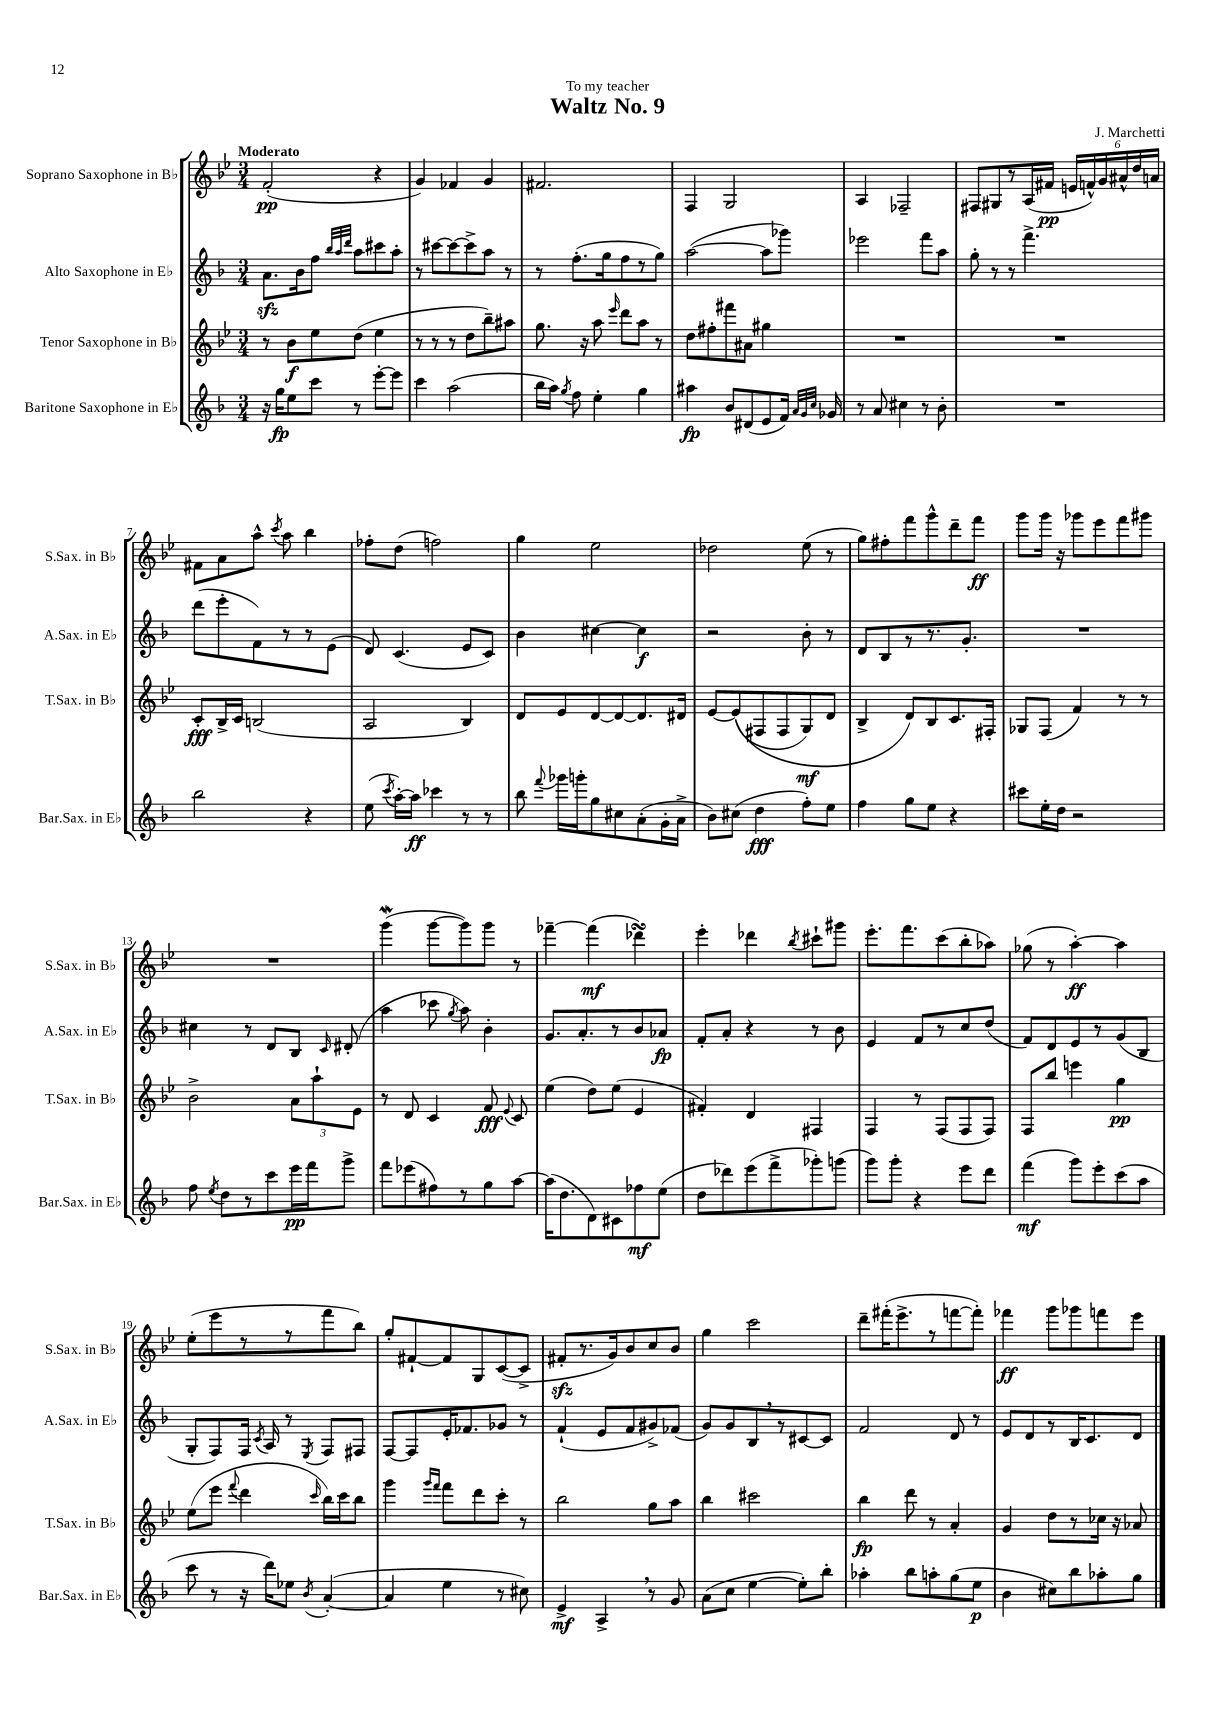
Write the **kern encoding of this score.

**kern	**dynam	**kern	**dynam	**kern	**dynam	**kern	**dynam
*part4	*part4	*part3	*part3	*part2	*part2	*part1	*part1
*staff4	*staff4	*staff3	*staff3	*staff2	*staff2	*staff1	*staff1
*I"Baritone Saxophone in E♭	*	*I"Tenor Saxophone in B♭	*	*I"Alto Saxophone in E♭	*	*I"Soprano Saxophone in B♭	*
*I'Bar.Sax. in E♭	*	*I'T.Sax. in B♭	*	*I'A.Sax. in E♭	*	*I'S.Sax. in B♭	*
*clefG2	*	*clefG2	*	*clefG2	*	*clefG2	*
*k[b-]	*	*k[b-e-]	*	*k[b-]	*	*k[b-e-]	*
*M3/4	*	*M3/4	*	*M3/4	*	*M3/4	*
=1	=1	=1	=1	=1	=1	=1	=1
!	!	!	!	!	!	!LO:TX:a:B:t=Moderato	!
16r	.	8r	.	8.azz\L	.	(2f'/	pp
16gg\KL	fp	.	.	.	.	.	.
8ee\	.	8b-\L	f	.	.	.	.
.	.	.	.	16b-\k	.	.	.
8ccc\J	.	8ee-\	.	8ff\J	.	.	.
.	.	.	.	32qqbb-/LLL	.	.	.
.	.	.	.	32qqaa/	.	.	.
.	.	.	.	32qqddd/JJJ	.	.	.
8r	.	(8dd\J	.	8aa\L	.	.	.
[8eee'\L	.	4ee-\	.	8ccc#X\	.	4r	.
8eee\J]	.	.	.	8aa'\J	.	.	.
=2	=2	=2	=2	=2	=2	=2	=2
4ccc\	.	8r	.	8r	.	4g/)	.
.	.	8r	.	[8ccc#X\L	.	.	.
(2aa\	.	8r	.	8ccc#\_	.	4f-X/	.
.	.	8dd\L	.	8ccc#^\]	.	.	.
.	.	8bb-~\)	.	8aa\J	.	4g/	.
.	.	8aa#X\J	.	8r	.	.	.
=3	=3	=3	=3	=3	=3	=3	=3
16bb-\LL	.	8.gg\	.	8r	.	2.f#X/	.
16aa\JJ)	.	.	.	.	.	.	.
8qgg/	.	.	.	.	.	.	.
8ff\	.	.	.	(8.ff'\L	.	.	.
.	.	16r	.	.	.	.	.
4ee'\	.	8aa\	.	.	.	.	.
.	.	.	.	16gg\k	.	.	.
.	.	16qqeee-/	.	.	.	.	.
.	.	8ddd\L	.	8ff\	.	.	.
4gg\	.	8aa\J	.	8r	.	.	.
.	.	8r	.	8gg\J)	.	.	.
=4	=4	=4	=4	=4	=4	=4	=4
4aa#X\	fp	8dd\L	.	([2aa\	.	4F/	.
.	.	8ff#X'\	.	.	.	.	.
8b-/L	.	8fff#X\	.	.	.	2G/	.
(8d#X/	.	8a#X\J	.	.	.	.	.
8e/	.	4gg#X\	.	8aa\L]	.	.	.
16f/Jk)	.	.	.	8ggg-X\J)	.	.	.
32qqa/LLL	.	.	.	.	.	.	.
32qqg/	.	.	.	.	.	.	.
32qqcc/JJJ	.	.	.	.	.	.	.
16g-X/	.	.	.	.	.	.	.
=5	=5	=5	=5	=5	=5	=5	=5
8r	.	2.r	.	2eee-X\	.	4A/	.
8a/	.	.	.	.	.	.	.
4cc#X\	.	.	.	.	.	2F-X~/	.
8r	.	.	.	8fff\L	.	.	.
8b-'\	.	.	.	8aa\J	.	.	.
=6	=6	=6	=6	=6	=6	=6	=6
2.r	.	2.r	.	8gg'\	.	8F#X/L	.
.	.	.	.	8r	.	8G#X/	.
.	.	.	.	8r	.	8r	.
.	.	.	.	4.fff^\	.	(16A/L	.
.	.	.	.	.	.	16f#X/JJ	pp
.	.	.	.	.	.	24en/LL	.
.	.	.	.	.	.	24fn^^/)	.
.	.	.	.	.	.	24g/	.
.	.	.	.	.	.	24a#X^^/	.
.	.	.	.	.	.	24dd/	.
.	.	.	.	.	.	24an/JJ	.
!!LO:LB:g=z
=7	=7	=7	=7	=7	=7	=7	=7
2bb-\	.	8c'/L	fff	(8ddd\L	.	8f#X\L	.
.	.	16B-^/L	.	8eee'\	.	8a\	.
.	.	16c/JJ	.	.	.	.	.
.	.	(2Bn/	.	8f\)	.	8aa^^\J	.
.	.	.	.	.	.	8qccc/	.
.	.	.	.	8r	.	8aa\	.
4r	.	.	.	8r	.	4bb-\	.
.	.	.	.	(8e\J	.	.	.
=8	=8	=8	=8	=8	=8	=8	=8
(8ee\	.	2A/	.	8d/)	.	8ff-X'\L	.
8qccc/	.	.	.	.	.	.	.
[16aa'\LL)	.	.	.	(4.c/	.	(8dd\J	.
16aa\JJ]	ff	.	.	.	.	.	.
4ccc-X\	.	.	.	.	.	2ffn\)	.
8r	.	4B-/)	.	8e/L	.	.	.
8r	.	.	.	8c/J)	.	.	.
=9	=9	=9	=9	=9	=9	=9	=9
8bb-\	.	8d/L	.	4b-\	.	4gg\	.
8qqfff/	.	.	.	.	.	.	.
16ggg-X\LL	.	8e-/	.	.	.	.	.
16gggn'\J	.	.	.	.	.	.	.
8gg\	.	[8d/	.	[4cc#X\	.	2ee-\	.
8cc#X\	.	8d/_	.	.	.	.	.
(8a'\	.	8.d/]	.	4cc#\]	f	.	.
16g'\L	.	.	.	.	.	.	.
16a^\JJ	.	16d#X/Jk	.	.	.	.	.
=10	=10	=10	=10	=10	=10	=10	=10
8b-\L)	.	[8e-/L	.	2r	.	2dd-X\	.
(8cc#X\J	.	((8e-/]	.	.	.	.	.
4dd\	fff	8F#X/	.	.	.	.	.
.	.	8F#/	.	.	.	.	.
8ff'\L)	.	8G/)	mf	8b-'\	.	(8ee-\	.
8ee\J	.	8d/J	.	8r	.	8r	.
=11	=11	=11	=11	=11	=11	=11	=11
4ff\	.	4B-^/	.	8d/L	.	8gg\L)	.
.	.	.	.	8B-/	.	8ff#X'\	.
8gg\L	.	8d/L)	.	8r	.	8fff\	.
8ee\J	.	8B-/	.	8.r	.	8ggg^^\	.
4r	.	8.c/	.	.	.	8ddd~\	.
.	.	.	.	8.g'/J	.	.	.
.	.	.	.	.	.	8fff\J	ff
.	.	16F#X'/Jk	.	.	.	.	.
=12	=12	=12	=12	=12	=12	=12	=12
8ccc#X\L	.	8G-X/L	.	2.r	.	8ggg\L	.
16ee'\L	.	(8F/J	.	.	.	16ggg\Jk	.
16dd\JJ	.	.	.	.	.	16r	.
2r	.	4f/)	.	.	.	8ggg-X\L	.
.	.	.	.	.	.	8eee-\	.
.	.	8r	.	.	.	8fff\	.
.	.	8r	.	.	.	8ggg#X\J	.
!!LO:LB:g=z
=13	=13	=13	=13	=13	=13	=13	=13
8ff\	.	2b-^\	.	4cc#X\	.	2.r	.
8qee/	.	.	.	.	.	.	.
8dd\L	.	.	.	.	.	.	.
8r	.	.	.	8r	.	.	.
8ccc\	.	.	.	8d/L	.	.	.
16eee\L	pp	12a\L	.	8B-/J	.	.	.
16fff\J	.	.	.	.	.	.	.
.	.	12aa`\	.	.	.	.	.
.	.	.	.	16qqc/	.	.	.
8ggg^\J	.	.	.	(8d#X'/	.	.	.
.	.	12e-\J	.	.	.	.	.
=14	=14	=14	=14	=14	=14	=14	=14
8fff\L	.	8r	.	4aa\	.	(4gggW\	.
(8eee-X\	.	8d/	.	.	.	.	.
8ff#X\)	.	4c/	.	8ccc-X\	.	[8ggg\L	.
.	.	.	.	8qgg/	.	.	.
8r	.	.	.	8aa\)	.	8ggg\])	.
8gg\	.	8f/	fff	4b-'\	.	8ggg\J	.
.	.	8qqe-/	.	.	.	.	.
[8aa\J	.	8c/	.	.	.	8r	.
=15	=15	=15	=15	=15	=15	=15	=15
(16aa\KL]	.	(4ee-\	.	8.g/L	.	[4fff-X~\	.
8.dd\	.	.	.	.	.	.	.
.	.	.	.	8.a'/	.	.	.
8d\)	.	8dd\L)	.	.	.	(4fff-\]	mf
8c#X\	.	(8ee-\J	.	8r	.	.	.
8ff-X\	mf	4e-/	.	8b-/	.	4ddd-XsSSs\)	.
(8ee\J	.	.	.	8a-X/J	fp	.	.
=16	=16	=16	=16	=16	=16	=16	=16
8dd\L	.	4f#X'/)	.	8f'/L	.	4eee-'\	.
8ddd-X\)	.	.	.	8a'/J	.	.	.
(8eee\	.	4d/	.	4r	.	4ddd-X\	.
8fff^\	.	.	.	.	.	.	.
.	.	.	.	.	.	8qbb-/	.
8ggg-X'\)	.	4F#X/	.	8r	.	8ccc#X`\L	.
(8gggn\J	.	.	.	8b-\	.	8ggg#X\J	.
=17	=17	=17	=17	=17	=17	=17	=17
8ggg\L)	.	4F/	.	4e/	.	8.eee-'\L	.
8ggg'\J	.	.	.	.	.	.	.
.	.	.	.	.	.	8.fff\	.
4r	.	8r	.	8f/L	.	.	.
.	.	(8F/L	.	8r	.	(8ccc\	.
8eee\L	.	8F/	.	8cc/	.	8bb-'\	.
8ddd\J	.	8F/J)	.	(8dd/J	.	8aa-X\J)	.
=18	=18	=18	=18	=18	=18	=18	=18
(4fff\	mf	8F/L	.	8f/L)	.	(8gg-X\	.
.	.	8bb-/J	.	8d/	.	8r	.
8ggg\L)	.	4eeen\	.	8e/	.	[4aa'\)	ff
8eee'\	.	.	.	8r	.	.	.
(8ccc\	.	4gg\	pp	(8g/	.	4aa\]	.
8aa\J	.	.	.	8B-/J	.	.	.
!!LO:LB:g=z
=19	=19	=19	=19	=19	=19	=19	=19
8ccc\	.	(8ee-\L	.	8G'/L	.	(8ee-'\L	.
8r	.	8eee-\J	.	8F/)	.	8eee-\	.
.	.	8qqfff/	.	.	.	.	.
16r	.	4ddd\	.	16F/Jk	.	8r	.
.	.	.	.	8qc/	.	.	.
16ddd\KL)	.	.	.	16A/	.	.	.
8ee-X\J	.	.	.	8r	.	8r	.
8qb-/	.	16qqccc/	.	8qE/	.	.	.
([4a'/	.	16bb-\LL)	.	8F/L	.	8fff\	.
.	.	16ccc\J	.	.	.	.	.
.	.	8bb-\J	.	8F#X/J	.	8bb-\J)	.
=20	=20	=20	=20	=20	=20	=20	=20
4a/]	.	4ggg\	.	[8F/L	.	8gg'/L	.
.	.	.	.	8F/]	.	[8f#X`/	.
.	.	16qqggg/LL	.	.	.	.	.
.	.	16qqfff/JJ	.	.	.	.	.
4ee\	.	8fff\L	.	16e'/K	.	8f#/]	.
.	.	.	.	8.f-X/	.	.	.
.	.	8ddd\	.	.	.	8G/	.
8r	.	8ccc'\J	.	8g-X/J	.	([8c/	.
8cc#X\)	.	8r	.	8r	.	8c^/J]	.
=21	=21	=21	=21	=21	=21	=21	=21
4e^/	mf	2bb-\	.	(4f`/	.	8f#Xzz'/L	.
.	.	.	.	.	.	8.r	.
4A^,/	.	.	.	8e/L	.	.	.
.	.	.	.	.	.	16g/k)	.
.	.	.	.	8f/	.	8b-/	.
8r	.	8gg\L	.	8g#X^/)	.	8cc/	.
8g/	.	8aa\J	.	(8f-X/J	.	8b-/J	.
=22	=22	=22	=22	=22	=22	=22	=22
(8a\L	.	4bb-\	.	8g/L)	.	4gg\	.
8cc\J	.	.	.	8g/	.	.	.
[4ee\	.	2ccc#X\	.	8B-,/	.	2ccc\	.
.	.	.	.	8r	.	.	.
8ee'\L])	.	.	.	[8c#X/	.	.	.
8bb-'\J	.	.	.	8c#/J]	.	.	.
=23	=23	=23	=23	=23	=23	=23	=23
4aa-X'\	.	4bb-\	fp	2f/	.	8ddd~\L	.
.	.	.	.	.	.	(16fff#X'\K	.
.	.	.	.	.	.	8.eee-^\	.
8bb-\L	.	8ddd\	.	.	.	.	.
8aan'\	.	8r	.	.	.	8r	.
(8gg\	.	4a'/	.	8d/	.	[8fffn\	.
8ee\J	p	.	.	8r	.	8fff'\J])	.
=24	=24	=24	=24	=24	=24	=24	=24
4b-\	.	4g/	.	8e/L	.	4fff-X\	ff
.	.	.	.	8d/	.	.	.
8cc#X\L)	.	8dd\L	.	8r	.	8ggg\L	.
8bb-\	.	8r	.	16B-/K	.	8ggg-X\	.
.	.	.	.	8.c/	.	.	.
8aa-X'\	.	16cc-X\Jk	.	.	.	8fffn\	.
.	.	16r	.	.	.	.	.
8gg\J	.	8a-X/	.	8d/J	.	8eee-\J	.
==	==	==	==	==	==	==	==
*-	*-	*-	*-	*-	*-	*-	*-
